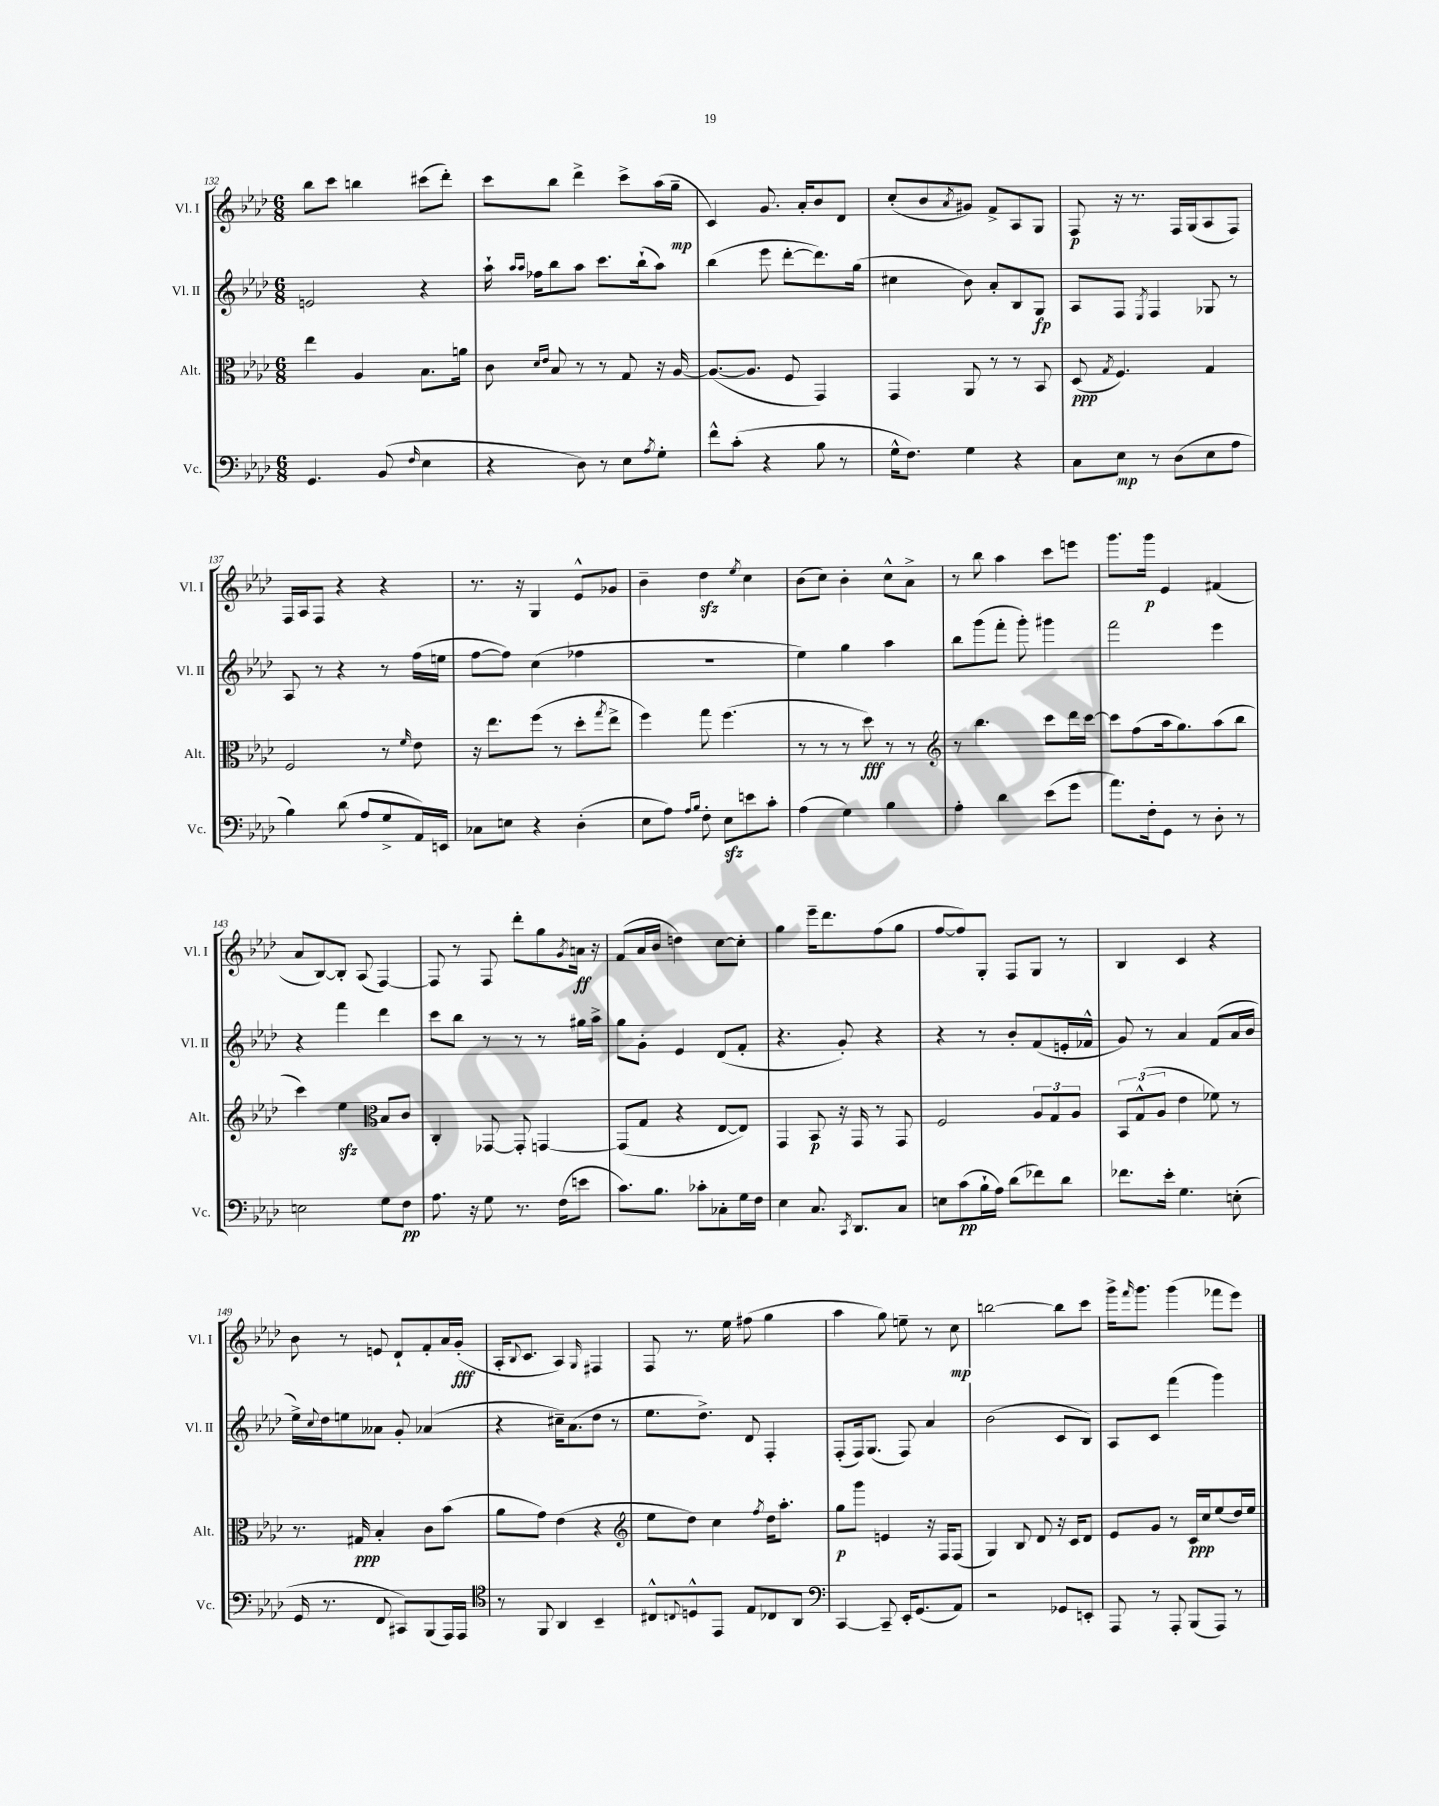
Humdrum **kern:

**kern	**kern	**kern	**kern
*staff4	*staff3	*staff2	*staff1
*clefF4	*clefC3	*clefG2	*clefG2
*k[b-e-a-d-]	*k[b-e-a-d-]	*k[b-e-a-d-]	*k[b-e-a-d-]
*M6/8	*M6/8	*M6/8	*M6/8
4.GG/	4ee-\	2e/	8bb-\L
.	.	.	8ccc\J
.	4A-/	.	4bb\
(8BB-/	.	.	.
16qqF/	.	.	.
4E-\	8.B-\L	4r	(8ccc#\L
.	.	.	8ddd-'\J)
.	16a\Jk	.	.
=	=	=	=
4r	8c\	16aa-`\	8ccc\L
.	.	16qqaa-/LL	.
.	.	16qqaa-/JJ	.
.	.	16ff-\LK	.
.	16qqd-/LL	.	.
.	16qqe-/JJ	.	.
.	8B-/	8bb-\	8bb-\J
8D-\)	8r	8aa-\J	4ddd-^\
8r	8r	8.ccc\L	.
8E-\L	8G/	.	8ccc^\L
.	.	(16bb-`\k	.
8qA-/	.	.	.
8G'\J	16r	8aa-\J)	(16aa-\L
.	[16A-/	.	16gg~\JJ
=	=	=	=
8f^^\L	(8.A-/_L	(4bb-\	4c/)
(8c'\J	.	.	.
.	8.A-/]J	.	.
4r	.	8eee-\	8.g/
.	8F/	[8ddd-'\L	.
.	.	.	16a-'/LK
8B-\	4GG/)	8.ddd-\])	8b-/
8r	.	.	8d-/J
.	.	(16gg\Jk	.
=	=	=	=
16G^^\LK	4GG/	4cc#\	(8cc'/L
8.F\J)	.	.	.
.	.	.	8b-/
.	.	.	8qa-/
4G\	8AA-/	8b-\)	8g#/J)
.	8r	8a-'/L	8f^/L
4r	8r	8B-/	8A-/
.	8BB-/	8G/J	8G/J
=	=	=	=
8C\L	(8D-/	8A-/L	8F/
.	8qG/	.	.
8E-\J	4.F/)	8F/J	16r
.	.	.	8.r
.	.	8qE-/	.
8r	.	4F/	.
(8D-\L	.	.	16F/LL
.	.	.	(16G/J
8E-\	4G/	8G-/	8A-/
8A-\J	.	8r	8F/J)
=	=	=	=
4B-\)	2F/	8A-/	16F/LL
.	.	.	16A-/J
.	.	8r	8F/J
(8d-\	.	4r	4r
8A-/L	.	.	.
8G^/	8r	8r	4r
.	16qqf/	.	.
16AA-/L)	8e-\	(16ff\LL	.
16EE/JJ	.	16ee\JJ	.
=	=	=	=
8C-\L	16r	[8ff\L	8.r
.	8.ee-\L	.	.
8E\J	.	8ff\]J)	.
.	.	.	16r
4r	(8ff\J	(4cc\	4G/
.	8r	.	.
(4D-'\	8dd-'\L	4ff-\	8e-^^/L
.	8qgg/	.	.
.	8ee-^\J	.	8g-/J
=	=	=	=
8E-\L	4ff\)	2.r	4b-~\
8A-\J)	.	.	.
16qqA-/LL	.	.	.
16qqB-/JJ	.	.	.
8F'\	8gg\	.	4dd-\
8E-\L	(4.ff\	.	.
.	.	.	8qee-/
8e\	.	.	4cc\
8c'\J	.	.	.
=	=	=	=
(4A-\	8r	4ee-\)	(8b-\L
.	8r	.	8cc\J)
4G\)	8r	4gg\	4b-'\
.	8dd-\)	.	.
4B-\	8r	4aa-\	8cc^^\L
.	8r	.	8a-^\J
=	=	=	=
*	*clefG2	*	*
4A-'\	8r	8bb-\L	8r
.	4.bb-\	(8ggg\	8bb-\
4d-\	.	8fff'\J	4aa-\
.	.	8ggg'\)	.
(8e-\L	8ccc\L	4ggg#\	8ccc\L
8g\J	16ddd-\L	.	8eee\J
.	[16ccc\JJ	.	.
=	=	=	=
8.a-\L)	8ccc\]L	2fff\	8.ggg\L
.	(8ff\	.	.
16F'\k	.	.	16ggg\Jk
8GG\J	16aa-\k	.	4e-/
.	8.gg\)	.	.
8r	.	.	.
8D-'\	(8aa-\	4eee-\	(4f#/
8r	8bb-\J	.	.
=	=	=	=
2E\	4ccc\)	4r	8a-/L
.	.	.	[8B-/)
.	4ee-\	4fff\	8B-'/]J
.	.	.	(8A-/
*	*clefC3	*	*
8G\L	8B-/L	4ddd-\	[4F/)
8F\J	8c/J	.	.
=	=	=	=
8.A-\	4C'/	8ccc\L	8F/]
.	.	8bb-\J	8r
16r	.	.	.
8G\	[8GG-/	8r	8F/
8.r	8GG-'/]	8r	8ddd-'\L
.	[4GG/	8r	8gg\
(16F\LK	.	.	.
.	.	.	8qg/
8e\J	.	16gg#\LL	16a\Jk
.	.	16aa-^\JJ	16r
=	=	=	=
8.c\L)	(8GG/]L	8gg\L	(8f/L
.	8G/J	8g'\J	16a-/L
8.B-\J	.	.	16b-/JJ
.	4r	4e-/	4dd\)
8c-'\L	.	.	.
8C-'\	[8E-/L	(8d-/L	[8cc\L
16G\L	8E-/]J)	8f'/J	8cc'\]J
16F\JJ	.	.	.
=	=	=	=
4E-\	4GG/	4.r	4gg\
8.C/	8BB-/	.	16eee-~\LK
.	.	.	8.ddd-\
.	16r	8g'/)	.
8qCC/	.	.	.
8.DD-/L	16GG/	.	.
.	8r	4r	(8ff\
8C/J	8GG/	.	8gg\J
=	=	=	=
8E\L	2F/	4r	[8ff/L
(8c\	.	.	8ff/])
16B-`\L	.	8r	8G'/J
16A-\JJ)	.	.	.
(8d-\L	.	8b-'/L	8F/L
8f-\)	12A-/L	(8f/	8G/J
.	12G/	.	.
8d-\J	.	16e'/L	8r
.	12A-/J	.	.
.	.	16f-^^/JJ	.
=	=	=	=
8.f-\L	12BB-/L	8g/)	4B-/
.	(12G^^/	.	.
.	.	8r	.
.	12A-/J	.	.
16e-'\Jk	.	.	.
4.G\	4e-\	4a-/	4c/
.	8f-\)	(8f/L	4r
(8E'\	8r	16a-/L	.
.	.	16b-/JJ	.
=	=	=	=
16GG/	8.r	16ee-^\LL)	8b-\
.	.	8qqcc/	.
8.r	.	16dd-\J	.
.	.	8ee\	8r
.	16G#/	.	.
8FF/	4B-'/	8a--\J	8e/
8CC#/L)	.	8g'/	8d-`/L
(8BBB-/	8c\L	(4a-/	8f'/
16AAA-/L)	(8b-\J	.	16a-/L
16AAA-/JJ	.	.	(16g'/JJ
=	=	=	=
*clefC4	*	*	*
8r	8a-\L	4r	16A-'/LK
.	.	.	8qqB-/
.	.	.	8.c/J
8FF/	8g\J)	.	.
4AA-/	(4e-\	16cc#~\LK)	4A-/)
.	.	(8.a-\	.
.	.	.	16qqG/
4BB-~/	4r	8dd-\J	4F#/
.	.	8r	.
=	=	=	=
*	*clefG2	*	*
8C#^^/L	8ee-\L	8.ee-\L	8F/
8qqC/	.	.	.
8D^^/	8dd-\J)	.	8.r
.	.	8.dd-^\J)	.
8EE-/J	4cc\	.	.
.	.	.	16ee-\
8E-/L	.	8d-/	(8ff#\
.	8qff/	.	.
8C-/	16dd-\LK	4F'/	4gg\
.	8.aa-'\J	.	.
8AA-/J	.	.	.
=	=	=	=
*clefF4	*	*	*
[4CC/	8gg\L	(8F'/L	4aa-\
.	8ggg\J	16F/k)	.
.	.	(8.G/J	.
8CC~/]	4e/	.	8gg\)
16EE-'/LK	.	8F/)	8ee~\
(8.GG/	.	.	.
.	16r	4a-/	8r
.	16F/LK	.	.
8AA-/J)	(8F/J	.	8cc\
=	=	=	=
2r	4G/)	(2b-\	[2bb\
.	8B-/	.	.
.	8d-/	.	.
8GG-/L	16r	8c/L	8bb\]L
.	16c/LK	.	.
8EE'/J	8d-/J	8B-/J)	8ccc\J
=	=	=	=
8AAA-/	8e-/L	8A-/L	16ggg^\LK
.	.	.	16qqfff/
.	.	.	8.ggg\J
8r	8g/J	8c/J	.
8AAA-'/	8r	(4fff\	(4ggg\
(8BBB-/L	16c/LL	.	.
.	16cc/J	.	.
8AAA-/J)	(8ee-/	4ggg\)	8fff-\L
8r	16dd-/L)	.	8eee-\J)
.	16ee-/JJ	.	.
==	==	==	==
*-	*-	*-	*-
